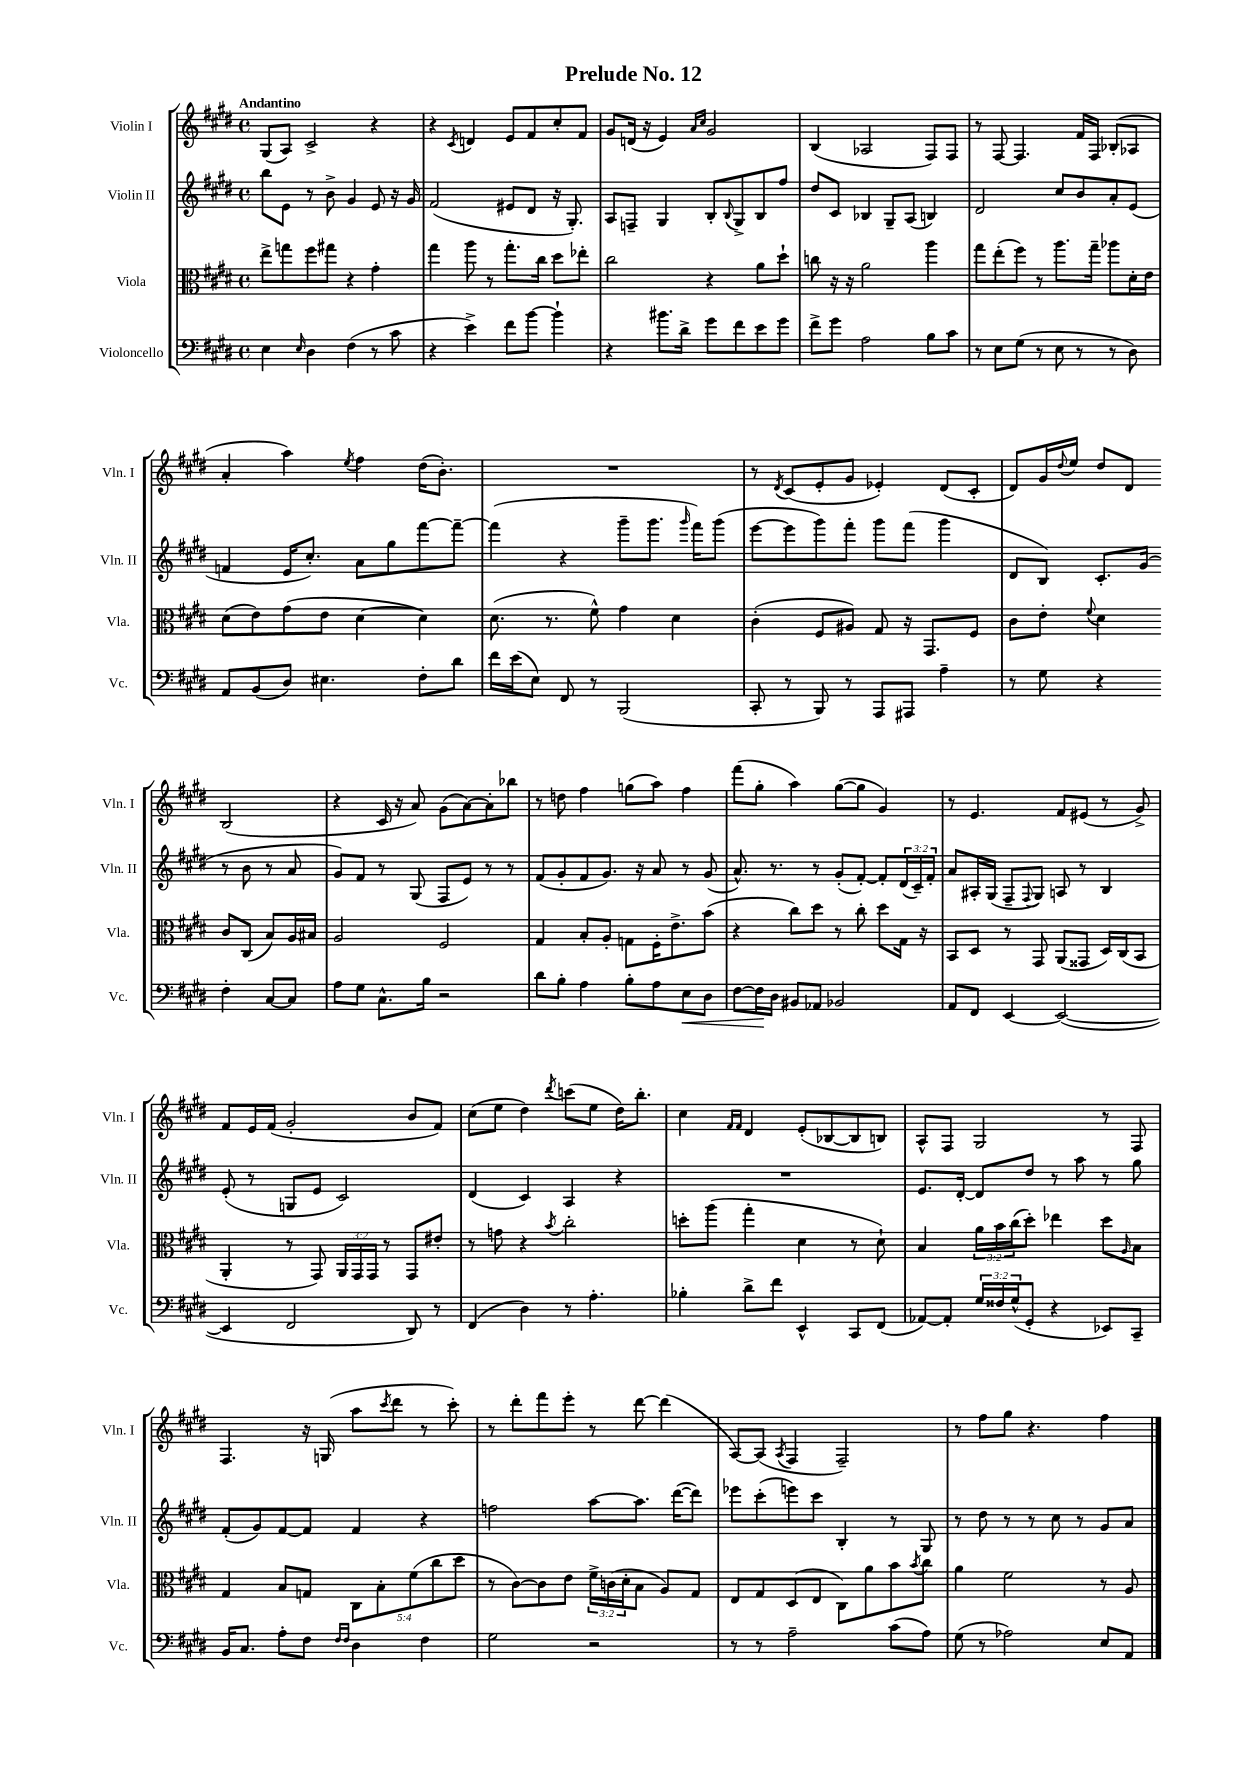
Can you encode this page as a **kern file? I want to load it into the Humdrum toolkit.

**kern	**dynam	**kern	**kern	**kern
*part4	*part4	*part3	*part2	*part1
*staff4	*staff4	*staff3	*staff2	*staff1
*I"Violoncello	*	*I"Viola	*I"Violin II	*I"Violin I
*I'Vc.	*	*I'Vla.	*I'Vln. II	*I'Vln. I
*clefF4	*	*clefC3	*clefG2	*clefG2
*k[f#c#g#d#]	*	*k[f#c#g#d#]	*k[f#c#g#d#]	*k[f#c#g#d#]
*M4/4	*	*M4/4	*M4/4	*M4/4
*met(c)	*	*met(c)	*met(c)	*met(c)
=1	=1	=1	=1	=1
!	!	!	!	!LO:TX:a:B:t=Andantino
4E\	.	8ee^\L	8bb\L	(8G#/L
.	.	8ggn\	8e\J	8A/J)
16qqE/	.	.	.	.
4D#\	.	8ff#\	8r	2c#^/
.	.	8gg#X\J	8b^\	.
(4F#\	.	4r	4g#/	.
8r	.	4g#'\	8e/	4r
8c#\	.	.	16r	.
.	.	.	16g#/	.
=2	=2	=2	=2	=2
4r	.	4gg#\	(2f#/	4r
.	.	.	.	8qc#/
4e^\)	.	8aa\	.	4dn/
.	.	8r	.	.
8f#\L	.	8.gg#'\L	8e#X/L	8e/L
[8b\J	.	.	8d#/J	8f#/
.	.	16cc#\Jk	.	.
4b`\]	.	8dd#\L	16r	8cc#'/
.	.	.	8.G#'/)	.
.	.	8ee-X'\J	.	8f#/J
=3	=3	=3	=3	=3
4r	.	2cc#\	8A/L	8g#/L
.	.	.	8Fn~/J	(16dn/Jk
.	.	.	.	16r
8.b#X\L	.	.	4G#/	4e/)
16d#^\Jk	.	.	.	.
.	.	.	.	16qqa/LL
.	.	.	.	16qqcc#/JJ
8g#\L	.	4r	8B'/L	2g#/
.	.	.	8qqB/	.
8f#\	.	.	8G#^/	.
8e\	.	8a\L	8B/	.
8g#\J	.	8dd#`\J	8ff#/J	.
=4	=4	=4	=4	=4
8f#^\L	.	8ccn\	8dd#/L	(4B/
8g#\J	.	16r	8c#/J	.
.	.	16r	.	.
2A\	.	2a\	4B-X/	2A-X/
.	.	.	8G#~/L	.
.	.	.	(8A/J	.
8B\L	.	4aa\	4Bn/)	8F#/L)
8c#\J	.	.	.	8F#/J
=5	=5	=5	=5	=5
8r	.	8gg#\L	2d#/	8r
8E\L	.	(8ee'\	.	[8F#/
(8G#\J	.	8ff#\J)	.	4.F#/]
8r	.	8r	.	.
8E\	.	8.aa\L	8cc#/L	.
8r	.	.	8b/	16f#/LL
.	.	16gg#~\Jk	.	16F#/JJ
8r	.	8aa-X\L	8a'/	(8B-X'/L
8D#\)	.	16d#'\L	(8e/J	8A-X/J
.	.	16e\JJ	.	.
!!LO:LB:g=z
=6	=6	=6	=6	=6
8AA/L	.	(8d#\L	4fn/	4a'/
(8BB/	.	8e\)	.	.
8D#/J)	.	(8g#\	16e/KL	4aa\)
.	.	.	8.cc#'/J)	.
4.E#X\	.	8e\J	.	.
.	.	.	.	8qee/
.	.	[4d#\	8a\L	4ff#\
.	.	.	8gg#\	.
8F#'\L	.	4d#\])	[8fff#\	(16dd#\KL
.	.	.	.	8.b'\J)
8d#\J	.	.	8fff#~\J_	.
=7	=7	=7	=7	=7
16f#\LL	.	(8.d#\	(4fff#\]	1r
(16e\J	.	.	.	.
8E\J)	.	.	.	.
.	.	8.r	.	.
8FF#/	.	.	4r	.
8r	.	8f#^^\)	.	.
(2BBB/	.	4g#\	8ggg#~\L	.
.	.	.	8.ggg#\J	.
.	.	4d#\	.	.
.	.	.	16qqggg#/	.
.	.	.	16fff#\KL)	.
.	.	.	(8ggg#\J	.
=8	=8	=8	=8	=8
8CC#'/	.	(4c#'\	[8eee\L	8r
.	.	.	.	8qd#/
8r	.	.	8eee\]	(8c#/L
8BBB/)	.	8F#/L	8ggg#\)	8e'/
8r	.	8A#X/J)	8fff#'\J	8g#/J
8AAA/L	.	8G#/	8ggg#\L	4e-X'/)
8AAA#X/J	.	16r	(8fff#\J	.
.	.	8.GG#/L	.	.
4A~\	.	.	4ggg#\	(8d#/L
.	.	8F#/J	.	8c#'/J
=9	=9	=9	=9	=9
8r	.	8c#\L	8d#/L	8d#/L)
8G#\	.	8e'\J	8B/J)	16g#/L
.	.	.	.	8qqdd#/
.	.	.	.	16ee/JJ
.	.	8qqf#/	.	.
4r	.	4d#\	8.c#'/L	8dd#/L
.	.	.	.	8d#/J
.	.	.	(16g#/Jk	.
4F#'\	.	8c#/L	8r	(2B/
.	.	(8C#/J	8b\	.
[8C#/L	.	8B/L)	8r	.
8C#/J]	.	16A/L	8a/	.
.	.	16B#X/JJ	.	.
!!LO:LB:g=z
=10	=10	=10	=10	=10
8A\L	.	2A/	8g#/L)	4r
8G#\J	.	.	8f#/J	.
8.C#^^\L	.	.	8r	16c#/
.	.	.	.	16r
.	.	.	(8G#/	8a/)
16B\Jk	.	.	.	.
2r	.	2F#/	8F#/L	(8g#\L
.	.	.	8e/J)	[8a\)
.	.	.	8r	8a'\]
.	.	.	8r	8bb-X\J
=11	=11	=11	=11	=11
8d#\L	.	4G#/	(8f#/L	8r
8B'\J	.	.	8g#'/	8ddn\
4A\	.	8B'/L	8f#/	4ff#\
.	.	8A'/J	8.g#/J)	.
8B'\L	.	8Gn\L	.	(8ggn\L
.	.	.	16r	.
8A\	.	16F#'\K	8a/	8aa\J)
.	.	8.e^\	.	.
!	!LO:HP:b	!	!	!
8E\	<	.	8r	4ff#\
8D#\J	.	(8b\J	(8g#/	.
=12	=12	=12	=12	=12
[8F#\L	.	4r	8.a^^/)	(8fff#\L
16F#\L]	.	.	.	8gg#'\J
16D#\JJ	[	.	8.r	.
8BB#X/L	.	8cc#\L)	.	4aa\)
8AA-X/J	.	8dd#\J	8r	.
2BB-X/	.	8r	(8g#'/L	([8gg#\L
.	.	8cc#'\	[8f#'/J)	8gg#\J]
.	.	8dd#\L	8f#'/L]	4g#/)
.	.	16G#\Jk	(24d#/L	.
.	.	.	24c#~/)	.
.	.	16r	.	.
.	.	.	24f#'/JJ	.
=13	=13	=13	=13	=13
8AA/L	.	8BB/L	8a/L	8r
8FF#/J	.	8D#/J	16A#X'/L	4.e/
.	.	.	(16G#/JJ	.
[4EE/	.	8r	8F#~/L	.
.	.	.	8qqF#/	.
.	.	8GG#/	8G#/J)	.
(2EE/_	.	(8AA/L	8An/	8f#/L
.	.	8GG##X/J	8r	(8e#X/J
.	.	16D#/LL)	4B/	8r
.	.	(16C#/J	.	.
.	.	8BB/J	.	8g#^/)
!!LO:LB:g=z
=14	=14	=14	=14	=14
4EE/]	.	4AA'/	(8e'/	8f#/L
.	.	.	8r	16e/L
.	.	.	.	(16f#/JJ
2FF#/	.	8r	8Gn/L	2g#'/
.	.	8GG#/)	8e/J	.
.	.	24AA/LL	2c#/)	.
.	.	24GG#/	.	.
.	.	24GG#/JJ	.	.
.	.	8r	.	.
8DD#/)	.	8GG#/L	.	8b/L
8r	.	8e#X'/J	.	8f#/J)
=15	=15	=15	=15	=15
(4FF#/	.	8r	(4d#/	(8cc#\L
.	.	8gn\	.	8ee\J
4D#\)	.	4r	4c#/)	4dd#\)
.	.	8qb/	.	8qddd#/
8r	.	2cc#'\	4A/	(8cccn\L
4.A'\	.	.	.	8ee\J
.	.	.	4r	16dd#\KL)
.	.	.	.	8.bb'\J
=16	=16	=16	=16	=16
4B-X'\	.	8ddn'\L	1r	4cc#\
.	.	(8aa\J	.	.
.	.	.	.	16qqf#/LL
.	.	.	.	16qqf#/JJ
8d#^\L	.	4gg#'\	.	4d#/
8f#\J	.	.	.	.
4EE^^/	.	4d#\	.	(8e'/L
.	.	.	.	[8B-X/
8CC#/L	.	8r	.	8B-/]
(8FF#/J	.	8d#`\)	.	8Bn/J)
=17	=17	=17	=17	=17
[8AA-X/L)	.	4B/	8.e/L	8A^^/L
8AA-'/J]	.	.	.	8F#/J
.	.	.	[16d#'/Jk	.
24G#/LL	.	24a\LL	8d#/L]	2G#/
24F##X/	.	24b\	.	.
(24G#^^/J	.	(24cc#\J	.	.
8GG#'/J	.	8dd#'\J)	8dd#/J	.
4r	.	4ee-X\	8r	.
.	.	.	8aa\	.
8EE-X/L)	.	8dd#\L	8r	8r
.	.	16qqA/	.	.
8CC#~/J	.	8B\J	8gg#\	8F#/
!!LO:LB:g=z
=18	=18	=18	=18	=18
16BB/KL	.	4G#/	(8f#'/L	4.F#/
8.C#/J	.	.	.	.
.	.	.	8g#/)	.
8A'\L	.	8B/L	[8f#/	.
8F#\J	.	8Gn/J	8f#/J]	16r
.	.	.	.	(16Gn/
16qqF#/LL	.	.	.	.
16qqF#/JJ	.	.	.	.
4D#\	.	10C#\L	4f#/	8aa\L
.	.	10B'\	.	.
.	.	.	.	8qccc#/
.	.	.	.	8ddd#\J
.	.	(10f#\	.	.
4F#\	.	.	4r	8r
.	.	10cc#\	.	.
.	.	.	.	8ccc#'\)
.	.	10dd#\J	.	.
=19	=19	=19	=19	=19
2G#\	.	8r	2ffn\	8r
.	.	[8c#\L)	.	8ddd#'\L
.	.	8c#\]	.	8fff#\
.	.	8e\J	.	8eee'\J
2r	.	24f#^\LL	[8aa\L	8r
.	.	(24cn\	.	.
.	.	24d#'\J	.	.
.	.	8B\J	8.aa\J]	[8ddd#\
.	.	8A/L)	.	(4ddd#\]
.	.	.	([16ddd#\KL	.
.	.	8G#/J	8ddd#\J])	.
=20	=20	=20	=20	=20
8r	.	8E/L	8eee-X\L	[8A/L)
8r	.	8G#/	(8ccc#'\	(8A/J]
.	.	.	.	8qA/
2A~\	.	(8D#/	8eeen\)	4F#/
.	.	8E/J	8ccc#\J	.
.	.	8C#\L)	4B'/	2F#~/)
.	.	8a\	.	.
(8c#\L	.	8b\	8r	.
.	.	8qb/	.	.
8A\J)	.	8cc#\J	8G#/	.
=21	=21	=21	=21	=21
(8G#\	.	4a\	8r	8r
8r	.	.	8dd#\	8ff#\L
2A-X\)	.	2f#\	8r	8gg#\J
.	.	.	8r	4.r
.	.	.	8cc#\	.
.	.	.	8r	.
8E/L	.	8r	8g#/L	4ff#\
8AA/J	.	8A/	8a/J	.
==	==	==	==	==
*-	*-	*-	*-	*-
